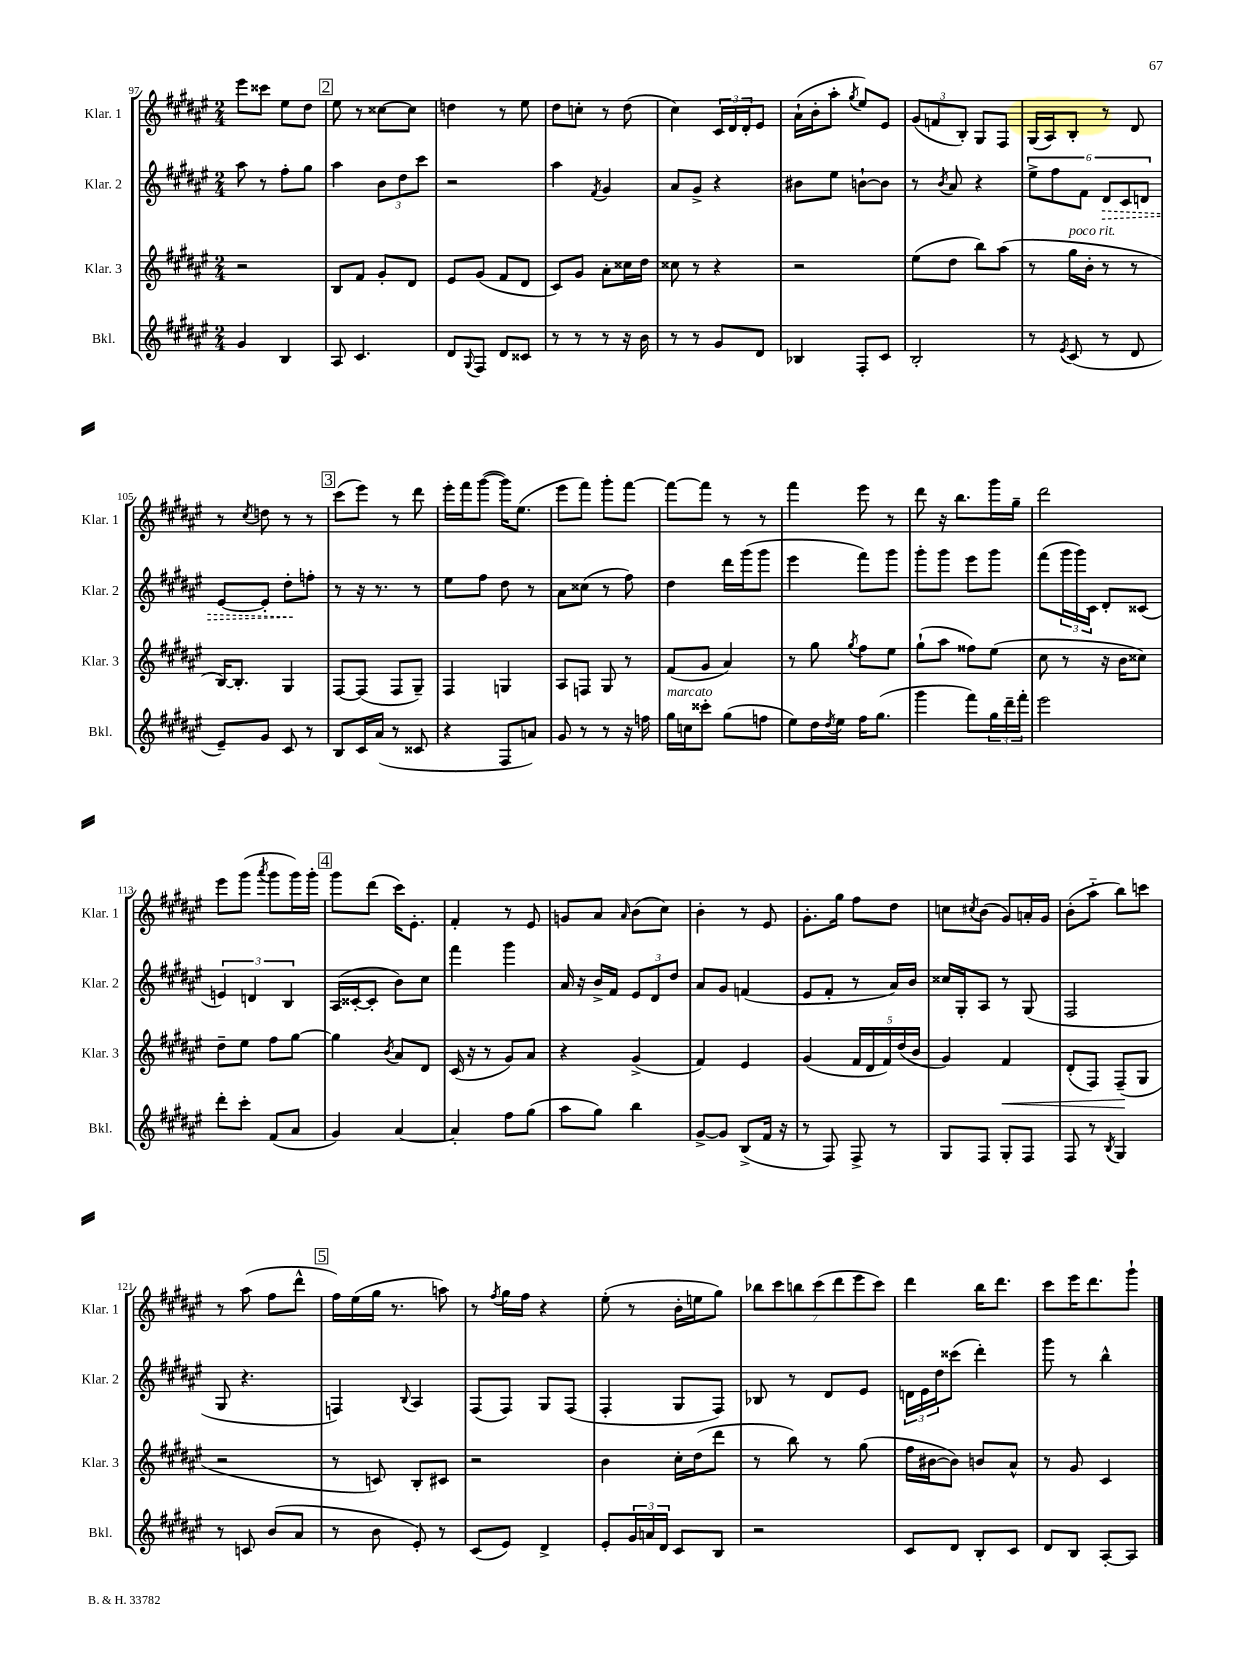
<<
\new StaffGroup <<
\new Staff = "s0" \with { instrumentName = "Klar. 1" shortInstrumentName = "Klar. 1" } {
    \clef treble \key fis \major \numericTimeSignature \time 2/4
    eis'''8 cisis'''8 eis''8 dis''8 |
    \mark \markup { \box "2" } eis''8 r8 cisis''8~ cisis''8 |
    d''4 r8 eis''8 |
    dis''8 c''8-. r8 dis''8( |
    cis''4) \tuplet 3/2 { cis'16 dis'16 dis'16-. } eis'8 |
    ais'16-!( b'16-. ais''8-. \acciaccatura { gis''8 } eis''8) eis'8 |
    \tuplet 3/2 { gis'8( f'8 b8-.) } gis8 fis8 |
    gis16( ais16) b8-. r8 dis'8 |
    r8 \acciaccatura { cis''8 } d''8 r8 r8 |
    \mark \markup { \box "3" } cis'''8( eis'''8) r8 dis'''8 |
    eis'''16-. fis'''16 gis'''8~( gis'''16) eis''8.( |
    eis'''8 fis'''8) gis'''8-. fis'''8~ |
    fis'''8~ fis'''8 r8 r8 |
    fis'''4 eis'''8 r8 |
    dis'''8 r16 b''8. gis'''16 gis''16-- |
    dis'''2 |
    eis'''8 gis'''8( \acciaccatura { ais'''8 } gis'''8 gis'''16) gis'''16-. |
    \mark \markup { \box "4" } gis'''8 dis'''8( cis'''16) eis'8.-. |
    fis'4-. r8 eis'8 |
    g'8 ais'8 \grace { ais'16 } b'8( cis''8) |
    b'4-. r8 eis'8 |
    gis'8.-. gis''16 fis''8 dis''8 |
    c''8 \acciaccatura { cis''8 } b'8( gis'8) a'16-. gis'16 |
    b'8-.( ais''8-_ b''8) c'''8 |
    r8 ais''8( fis''8 dis'''8-^ |
    \mark \markup { \box "5" } fis''16) eis''16( gis''16 r8. a''8) |
    r8 \acciaccatura { fis''8 } gis''16 fis''16 r4 |
    eis''8-.( r8 b'16-. e''16 gis''8) |
    \tuplet 7/4 { bes''8 cis'''8 b''8 cis'''8( dis'''8 eis'''8 cis'''8) } |
    dis'''4 b''16 dis'''8. |
    cis'''8 eis'''16 dis'''8. gis'''8-! \bar "|." |
}
\new Staff = "s1" \with { instrumentName = "Klar. 2" shortInstrumentName = "Klar. 2" } {
    \clef treble \key fis \major \numericTimeSignature \time 2/4
    ais''8 r8 fis''8-. gis''8 |
    \mark \markup { \box "2" } ais''4 \tuplet 3/2 { b'8 dis''8 cis'''8 } |
    r2 |
    ais''4 \acciaccatura { fis'8 } gis'4 |
    ais'8 gis'8-> r4 |
    bis'8 eis''8 b'8~-! b'8 |
    r8 \acciaccatura { b'8 } ais'8 r4 |
    \tuplet 6/4 { eis''8-> fis''8 fis'8 \once \override Hairpin.style = #'dashed-line dis'8\> cis'8 d'8 } |
    eis'8~ eis'8-. dis''8-.\! f''8-. |
    \mark \markup { \box "3" } r8 r16 r8. r8 |
    eis''8 fis''8 dis''8 r8 |
    ais'8 cisis''8( r8 fis''8) |
    dis''4 dis'''16 gis'''16( gis'''8 |
    eis'''4 fis'''8) gis'''8 |
    gis'''8-. gis'''8 eis'''8 gis'''8 |
    fis'''8( \tuplet 3/2 { gis'''16 gis'''16) cis'16 } dis'8-. cisis'8( |
    \tuplet 3/2 { e'4) d'4 b4 } |
    \mark \markup { \box "4" } ais16( cisis'16~-. cisis'8-. b'8) cis''8 |
    fis'''4 gis'''4 |
    ais'16 r16 b'16-> fis'16 \tuplet 3/2 { eis'8 dis'8 dis''8 } |
    ais'8 gis'8 f'4( |
    eis'8 fis'8-. r8 ais'16) b'16 |
    cisis''16 gis16-. ais8 r8 gis8( |
    fis2 |
    gis8 r4. |
    \mark \markup { \box "5" } f4) \appoggiatura { b8 } ais4 |
    fis8( fis8) gis8 fis8( |
    fis4-. gis8 fis8) |
    bes8 r8 dis'8 eis'8 |
    \tuplet 3/2 { d'16 eis'16 dis''16 } cisis'''8( dis'''4-.) |
    gis'''8 r8 b''4-^ \bar "|." |
}
\new Staff = "s2" \with { instrumentName = "Klar. 3" shortInstrumentName = "Klar. 3" } {
    \clef treble \key fis \major \numericTimeSignature \time 2/4
    r2 |
    \mark \markup { \box "2" } b8 fis'8 gis'8-. dis'8 |
    eis'8 gis'8( fis'8 dis'8 |
    cis'8) gis'8 ais'8-. cisis''16 dis''16 |
    cisis''8 r8 r4 |
    r2 |
    eis''8( dis''8 b''8) ais''8( |
    r8 gis''16^\markup { \italic "poco rit." } b'16-. r8 r8 |
    b16~) b8.-. gis4 |
    \mark \markup { \box "3" } fis8~ fis8( fis8 gis8--) |
    fis4 g4 |
    ais8 f8 gis8 r8 |
    fis'8( gis'8 ais'4) |
    r8 gis''8 \acciaccatura { gis''8 } fis''8 eis''8 |
    gis''8-!( ais''8 fisis''8) eis''8( |
    cis''8 r8 r16 b'16 cisis''8) |
    dis''8-- eis''8 fis''8 gis''8~ |
    \mark \markup { \box "4" } gis''4 \acciaccatura { b'8 } ais'8 dis'8 |
    cis'16( r16 r8 gis'8) ais'8 |
    r4 gis'4->( |
    fis'4) eis'4 |
    gis'4( \tuplet 5/4 { fis'16 dis'16 fis'16) dis''16( b'16 } |
    gis'4) fis'4\< |
    dis'8-.( fis8) fis8--\!( gis8 |
    r2 |
    \mark \markup { \box "5" } r8 c'8) b8-. cis'8 |
    r2 |
    b'4 cis''16-. dis''16( dis'''8 |
    r8 b''8) r8 gis''8( |
    fis''16 bis'16~ bis'8) b'8 ais'8-^ |
    r8 gis'8 cis'4 \bar "|." |
}
\new Staff = "s3" \with { instrumentName = "Bkl." shortInstrumentName = "Bkl." } {
    \clef treble \key fis \major \numericTimeSignature \time 2/4
    gis'4 b4 |
    \mark \markup { \box "2" } ais8 cis'4. |
    dis'8 \appoggiatura { gis8 } fis8 dis'8 cisis'8 |
    r8 r8 r8 r16 b'16 |
    r8 r8 gis'8 dis'8 |
    bes4 fis8-. cis'8 |
    b2-. |
    r8 \acciaccatura { eis'8 } cis'8( r8 dis'8 |
    eis'8--) gis'8 cis'8 r8 |
    \mark \markup { \box "3" } b8 cis'16 ais'16( r8 cisis'8 |
    r4 fis8 a'8) |
    gis'8 r8 r8 r16 f''16 |
    gis''16^\markup { \italic "marcato" } c''16 cisis'''8-. gis''8( f''8 |
    eis''8) dis''16 \acciaccatura { dis''8 } eis''16 fis''16 gis''8.( |
    gis'''4 fis'''8) \tuplet 3/2 { gis''16 dis'''16-- fis'''16-. } |
    eis'''2 |
    dis'''8-. cis'''8-. fis'8( ais'8 |
    \mark \markup { \box "4" } gis'4) ais'4~ |
    ais'4-. fis''8 gis''8( |
    ais''8 gis''8) b''4 |
    gis'8~-> gis'8 b8->( fis'16 r16 |
    r8 fis8) fis8-> r8 |
    gis8 fis8 gis8-. fis8 |
    fis8 r8 \acciaccatura { b8 } gis4 |
    r8 c'8 b'8( ais'8 |
    \mark \markup { \box "5" } r8 b'8 eis'8-.) r8 |
    cis'8( eis'8) dis'4-> |
    eis'8-. \tuplet 3/2 { gis'16 a'16 dis'16 } cis'8 b8 |
    r2 |
    cis'8 dis'8 b8-. cis'8 |
    dis'8 b8 ais8~-. ais8 \bar "|." |
}
>>
>>
\layout { \context { \Score currentBarNumber = #97 } }
